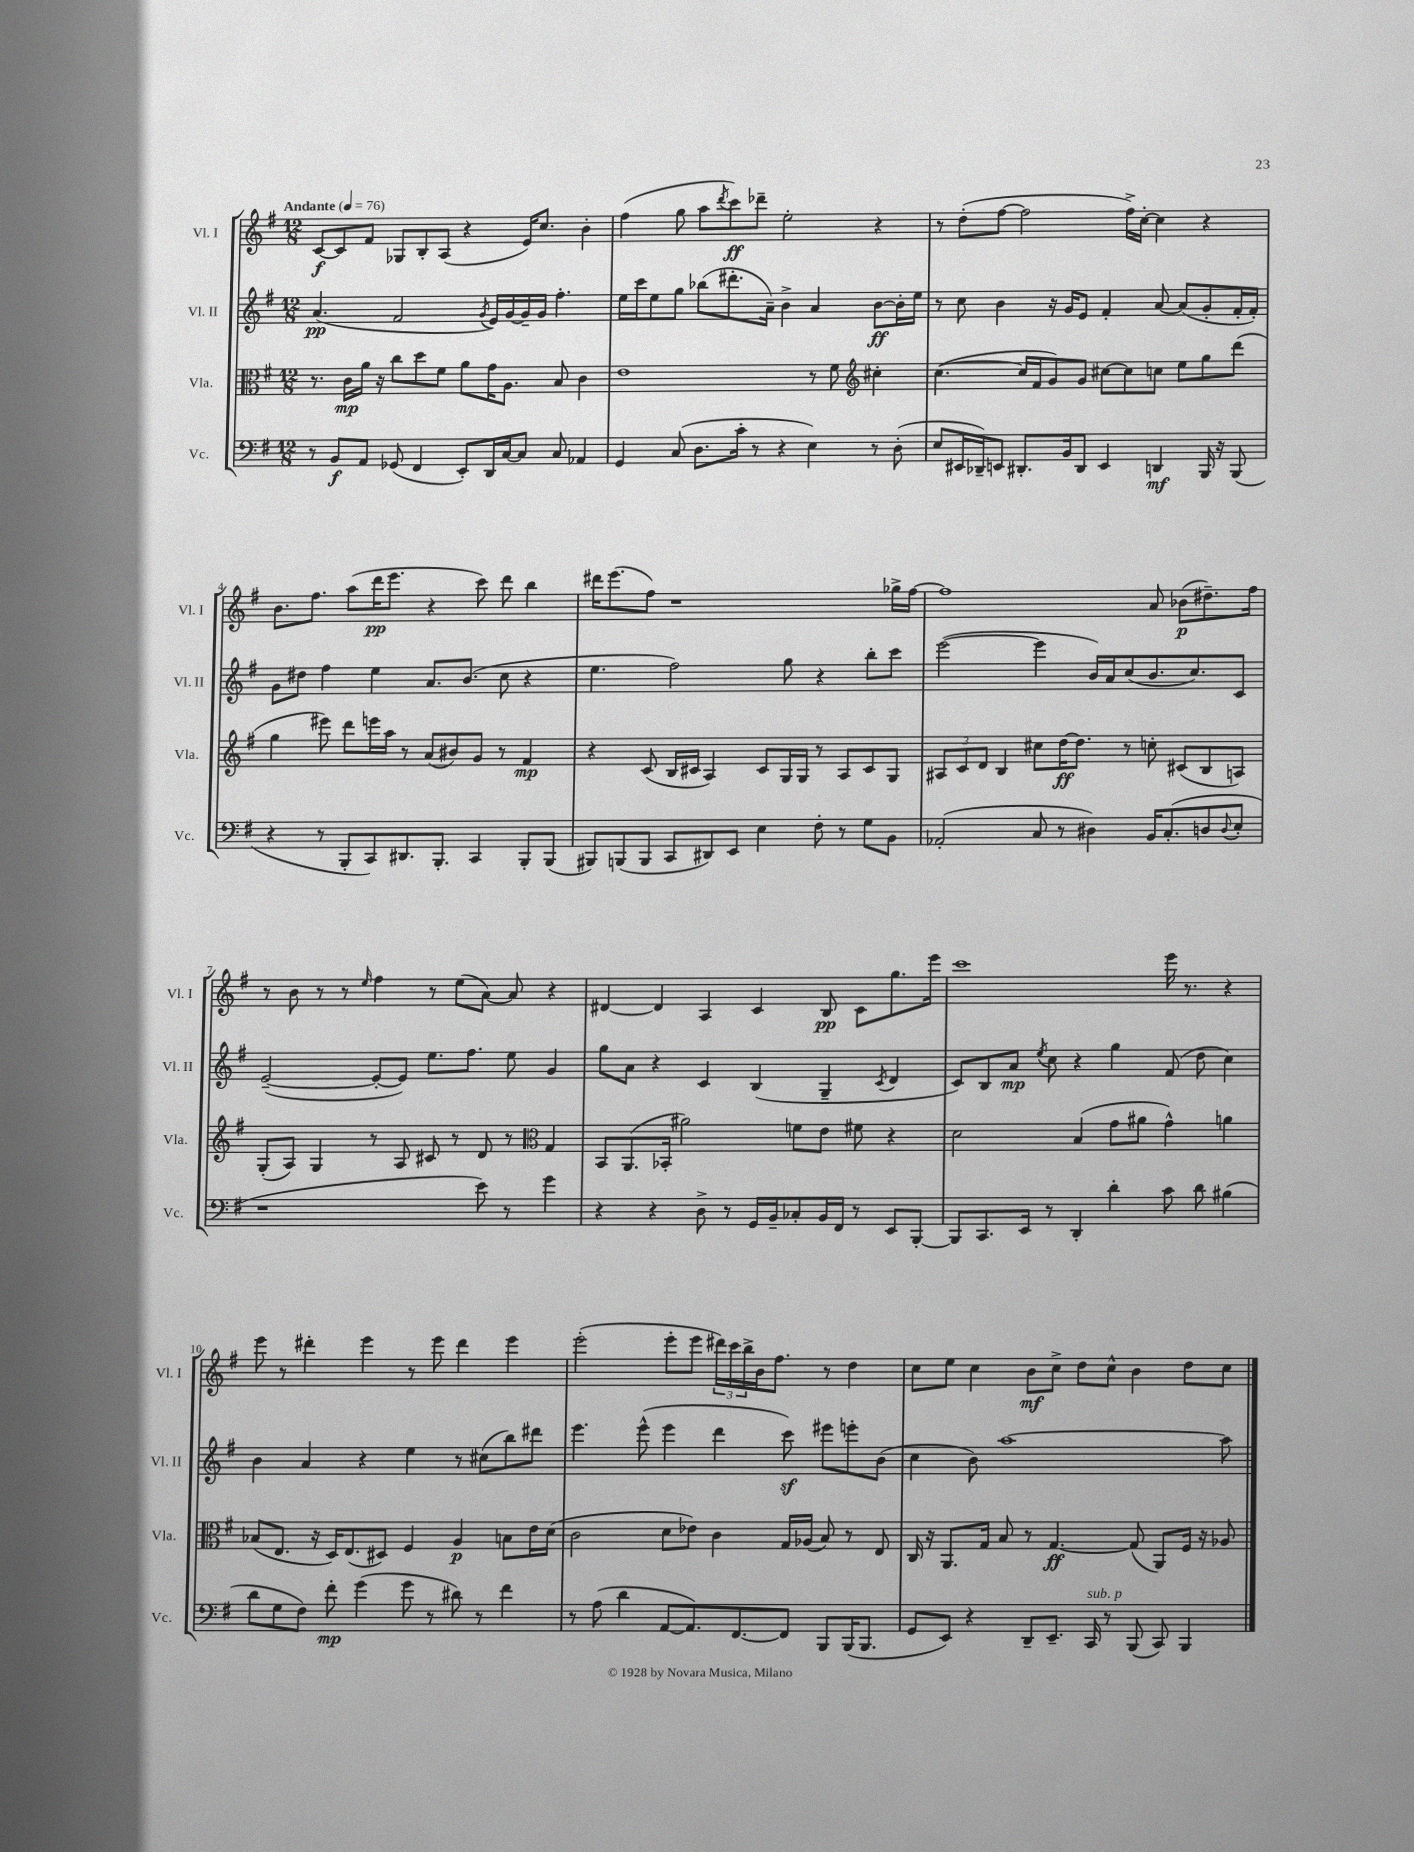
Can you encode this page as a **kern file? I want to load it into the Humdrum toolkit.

**kern	**dynam	**kern	**dynam	**kern	**dynam	**kern	**dynam
*part4	*part4	*part3	*part3	*part2	*part2	*part1	*part1
*staff4	*staff4	*staff3	*staff3	*staff2	*staff2	*staff1	*staff1
*I"Vc.	*	*I"Vla.	*	*I"Vl. II	*	*I"Vl. I	*
*I'Vc.	*	*I'Vla.	*	*I'Vl. II	*	*I'Vl. I	*
*clefF4	*	*clefC3	*	*clefG2	*	*clefG2	*
*k[f#]	*	*k[f#]	*	*k[f#]	*	*k[f#]	*
*M12/8	*	*M12/8	*	*M12/8	*	*M12/8	*
*MM76	*	*MM76	*	*MM76	*	*MM76	*
=1	=1	=1	=1	=1	=1	=1	=1
!	!	!	!	!	!	!LO:TX:a:B:t=Andante	!
8r	.	8.r	.	(4.a/	pp	[8c/L	f
8BB/L	f	.	.	.	.	8c/]	.
.	.	16c\LL	mp	.	.	.	.
8AA/J	.	16a\JJ	.	.	.	8f#/J	.
.	.	16r	.	.	.	.	.
(8GG-X/	.	8cc\L	.	2f#/	.	8G-X/L	.
4FF#/	.	8dd\	.	.	.	8B'/	.
.	.	8f#\J	.	.	.	(8A/J	.
8EE'/L)	.	8a\L	.	.	.	4r	.
.	.	.	.	8qg/	.	.	.
16DD/L	.	16g\K	.	16e/LL)	.	.	.
[16C/J	.	8.A\J	.	[16g/	.	.	.
8C/J]	.	.	.	16g~/]	.	16e/KL)	.
.	.	.	.	16g/JJ	.	8.cc/J	.
8C/	.	8B/	.	4.ff#'\	.	.	.
4AA-X/	.	4c\	.	.	.	4b'\	.
=2	=2	=2	=2	=2	=2	=2	=2
4GG/	.	1e	.	16ee\LL	.	(4ff#\	.
.	.	.	.	16ccc\J	.	.	.
.	.	.	.	8ee\	.	.	.
(8C/	.	.	.	8gg\J	.	8gg\	.
8.D\L	.	.	.	(8bb-X\L	.	8aa\L	.
.	.	.	.	.	.	8qddd/	.
.	.	.	.	8.ddd#X'\	.	8ccc\)	ff
16c'\Jk	.	.	.	.	.	.	.
8r	.	.	.	.	.	8ddd-X~\J	.
.	.	.	.	16a~\Jk)	.	.	.
4r	.	.	.	4b^\	.	2ee'\	.
4E\)	.	8r	.	4a/	.	.	.
.	.	8f#\	.	.	.	.	.
*	*	*clefG2	*	*	*	*	*
8r	.	4cc#X'\	.	[8b\L	ff	4r	.
(8D'\	.	.	.	16b'\L]	.	.	.
.	.	.	.	16ee\JJ	.	.	.
=3	=3	=3	=3	=3	=3	=3	=3
8E/L	.	([4.cc\	.	8r	.	8r	.
16EE#X/L	.	.	.	8cc\	.	(8dd'\L	.
16DD-X~/J)	.	.	.	.	.	.	.
8EEn/J	.	.	.	4b\	.	[8ff#\J	.
8.DD#X'/L	.	16cc/LL]	.	.	.	2ff#\]	.
.	.	16f#/J	.	.	.	.	.
.	.	8g/)	.	16r	.	.	.
16BB/k	.	.	.	16g/KL	.	.	.
8DD#/J	.	8g/J	.	8e/J	.	.	.
4EE/	.	[8cc#X\L	.	4f#'/	.	.	.
.	.	8cc#\]	.	.	.	16ff#^\LL)	.
.	.	.	.	.	.	[16cc'\JJ	.
4DDn/	mf	8ccn\J	.	[8a/	.	4cc\]	.
.	.	8ee\L	.	(8a/L]	.	.	.
16BBB/	.	8gg\	.	8g'/	.	4r	.
16r	.	.	.	.	.	.	.
(8BBB/	.	(8ddd\J	.	16f#'/L	.	.	.
.	.	.	.	16f#'/JJ)	.	.	.
!!LO:LB:g=z
=4	=4	=4	=4	=4	=4	=4	=4
4r	.	4gg\	.	8g\L	.	8.b\L	.
.	.	.	.	8dd#X\J	.	.	.
.	.	.	.	.	.	8.ff#\J	.
8r	.	8eee#X\)	.	4ff#\	.	.	.
8BBB'/L	.	8ddd\L	.	.	.	(8aa\L	.
8CC/)	.	16eeen\L	.	4ee\	.	16ddd\K	pp
.	.	16aa\JJ	.	.	.	8.eee\J	.
8.DD#X/	.	8r	.	.	.	.	.
.	.	(8a/L	.	8.a/L	.	4r	.
8.BBB'/J	.	.	.	.	.	.	.
.	.	8b#X/)	.	.	.	.	.
.	.	.	.	(8.b/J	.	.	.
4CC/	.	8g/J	.	.	.	8ccc\)	.
.	.	8r	.	8cc\	.	8ddd\	.
8BBB'/L	.	4f#/	mp	4r	.	4bb\	.
(8BBB/J	.	.	.	.	.	.	.
=5	=5	=5	=5	=5	=5	=5	=5
8BBB#X/L)	.	4r	.	4.ee\	.	16ddd#X\KL	.
.	.	.	.	.	.	(8.eee\	.
(8BBBn/	.	.	.	.	.	.	.
8BBB/J	.	(8c/	.	.	.	8ff#\J)	.
8CC/L	.	16B/LL	.	2ff#\)	.	1r	.
.	.	16c#X/JJ	.	.	.	.	.
8DD#X/)	.	4A/)	.	.	.	.	.
8EE/J	.	.	.	.	.	.	.
4E\	.	8c#/L	.	.	.	.	.
.	.	16G/L	.	8gg\	.	.	.
.	.	16G/JJ	.	.	.	.	.
8F#'\	.	8r	.	4r	.	.	.
8r	.	8A/L	.	.	.	.	.
8G\L	.	8c#/	.	8bb'\L	.	.	.
8BB\J	.	8G/J	.	8ccc\J	.	16gg-X^\LL	.
.	.	.	.	.	.	[16ff#\JJ	.
=6	=6	=6	=6	=6	=6	=6	=6
(2AA-X'/	.	12A#X/L	.	([2eee\	.	1ff#]	.
.	.	12c/	.	.	.	.	.
.	.	12d/J	.	.	.	.	.
.	.	4B/	.	.	.	.	.
8C/	.	8cc#X\L	.	4eee\]	.	.	.
8r	.	[16dd\K	ff	.	.	.	.
.	.	8.dd\J]	.	.	.	.	.
4D#X\)	.	.	.	16b/LL)	.	.	.
.	.	.	.	16a/J	.	.	.
.	.	8r	.	(8cc/	.	.	.
16BB/KL	.	8ccn'\	.	8.b/	.	8a/	.
(8.C'/	.	.	.	.	.	.	.
.	.	(8c#X/L	.	.	.	(8b-X\L	p
.	.	.	.	8.cc/)	.	.	.
8Dn/	.	8B/	.	.	.	8.dd#X~\)	.
8qqD/	.	.	.	.	.	.	.
8E'/J	.	8An/J)	.	8c/J	.	.	.
.	.	.	.	.	.	16ff#\Jk	.
!!LO:LB:g=z
=7	=7	=7	=7	=7	=7	=7	=7
1r	.	(8G'/L	.	([2e~/	.	8r	.
.	.	8A/J)	.	.	.	8b\	.
.	.	4G/	.	.	.	8r	.
.	.	.	.	.	.	8r	.
.	.	.	.	.	.	16qqee/	.
.	.	8r	.	8e'/L_	.	4ff#\	.
.	.	8A/	.	8e/J])	.	.	.
.	.	8c#X/	.	8.ee\L	.	8r	.
.	.	8r	.	.	.	(8ee\L	.
.	.	.	.	8.ff#\J	.	.	.
8e\)	.	8d/	.	.	.	[8a\J)	.
8r	.	8r	.	8ee\	.	8a/]	.
*	*	*clefC3	*	*	*	*	*
4g\	.	4G/	.	4g/	.	4r	.
=8	=8	=8	=8	=8	=8	=8	=8
4r	.	8BB/L	.	8gg\L	.	[4d#X/	.
.	.	(8.AA/	.	8a\J	.	.	.
4r	.	.	.	4r	.	4d#/]	.
.	.	16BB-X'/Jk	.	.	.	.	.
.	.	2a#X\)	.	.	.	.	.
8D^\	.	.	.	4c/	.	4A/	.
8r	.	.	.	.	.	.	.
16GG/LL	.	.	.	(4B/	.	4c/	.
16BB~/J	.	.	.	.	.	.	.
8C-X'/	.	8fn\L	.	.	.	.	.
16BB/L	.	8e\J	.	4G~/	.	8B/	pp
16FF#/JJ	.	.	.	.	.	.	.
8r	.	8f#X\	.	.	.	8c\L	.
.	.	.	.	8qc/	.	.	.
8EE/L	.	4r	.	4d/	.	8.gg\	.
[8BBB'/J	.	.	.	.	.	.	.
.	.	.	.	.	.	16eee\Jk	.
=9	=9	=9	=9	=9	=9	=9	=9
8BBB/L]	.	2d\	.	8c/L)	.	1ccc	.
8.CC/	.	.	.	8B/	.	.	.
.	.	.	.	8a/J	mp	.	.
16EE/Jk	.	.	.	.	.	.	.
.	.	.	.	8qee/	.	.	.
8r	.	.	.	8cc\	.	.	.
4DD'/	.	(4B/	.	4r	.	.	.
4d'\	.	8g\L	.	4gg\	.	.	.
.	.	8a#X\J	.	.	.	.	.
8c\	.	4g^^\)	.	(8f#/	.	16eee\	.
.	.	.	.	.	.	8.r	.
8d\	.	.	.	8dd\	.	.	.
(4B#X\	.	4an\	.	4cc\)	.	4r	.
!!LO:LB:g=z
=10	=10	=10	=10	=10	=10	=10	=10
8d\L	.	(8B-X/L	.	4b\	.	8eee\	.
8G\	.	8.E/J	.	.	.	8r	.
8F#\J)	.	.	.	4a/	.	4ddd#X'\	.
.	.	16r	.	.	.	.	.
8f#'\	mp	16D/KL)	.	.	.	.	.
.	.	(8.E/	.	.	.	.	.
(4g\	.	.	.	4r	.	4eee\	.
.	.	8D#X/J)	.	.	.	.	.
8g\	.	4F#/	.	4ee\	.	8r	.
8r	.	.	.	.	.	8eee\	.
8d#X\)	.	4A/	p	8r	.	4ddd#\	.
8r	.	.	.	(8cc#X\L	.	.	.
4f#\	.	8Bn\L	.	8bb\)	.	4eee\	.
.	.	16e\L	.	8ddd#X\J	.	.	.
.	.	(16d\JJ	.	.	.	.	.
=11	=11	=11	=11	=11	=11	=11	=11
8r	.	2c\	.	4.eee\	.	(2eee'\	.
(8A\	.	.	.	.	.	.	.
4d\	.	.	.	.	.	.	.
.	.	.	.	(8eee^^\	.	.	.
[8AA/L	.	8d\L	.	4eee\	.	8eee'\L	.
8.AA/])	.	8e-X\J)	.	.	.	8eee\J	.
.	.	4c\	.	4ddd\	.	24ddd#X\LL)	.
.	.	.	.	.	.	24ccc\	.
[8.FF#/	.	.	.	.	.	.	.
.	.	.	.	.	.	24bb^\	.
.	.	.	.	.	.	16b\J	.
.	.	.	.	.	.	8.ff#\J	.
8FF#/J]	.	16G/LL	.	8cccz\)	.	.	.
.	.	(16A-X/JJ	.	.	.	.	.
8BBB/L	.	8B/)	.	8eee#X\L	.	8r	.
(16BBB/K	.	8r	.	8eeen'\	.	4dd\	.
8.BBB/J	.	.	.	.	.	.	.
.	.	8E/	.	(8b\J	.	.	.
=12	=12	=12	=12	=12	=12	=12	=12
8GG/L	.	16C/	.	4cc\	.	8cc\L	.
.	.	16r	.	.	.	.	.
8EE/J)	.	8.AA/L	.	.	.	8ee\J	.
4r	.	.	.	8b\)	.	4cc\	.
.	.	16G/Jk	.	.	.	.	.
.	.	8B/	.	[1aa	.	.	.
8DD~/L	.	8r	.	.	.	8b\L	mf
8.EE~/J	.	[4.G/	ff	.	.	8cc^\J	.
.	.	.	.	.	.	8dd\L	.
!LO:TX:a:i:t=sub. p	!	!	!	!	!	!	!
16CC/	.	.	.	.	.	.	.
8r	.	.	.	.	.	8cc^^\J	.
(8BBB/	.	(8G/]	.	.	.	4b\	.
8CC/)	.	8AA/L)	.	.	.	.	.
4BBB/	.	16F#/Jk	.	.	.	8dd\L	.
.	.	16r	.	.	.	.	.
.	.	8A-X/	.	8aa\]	.	8cc\J	.
==	==	==	==	==	==	==	==
*-	*-	*-	*-	*-	*-	*-	*-
